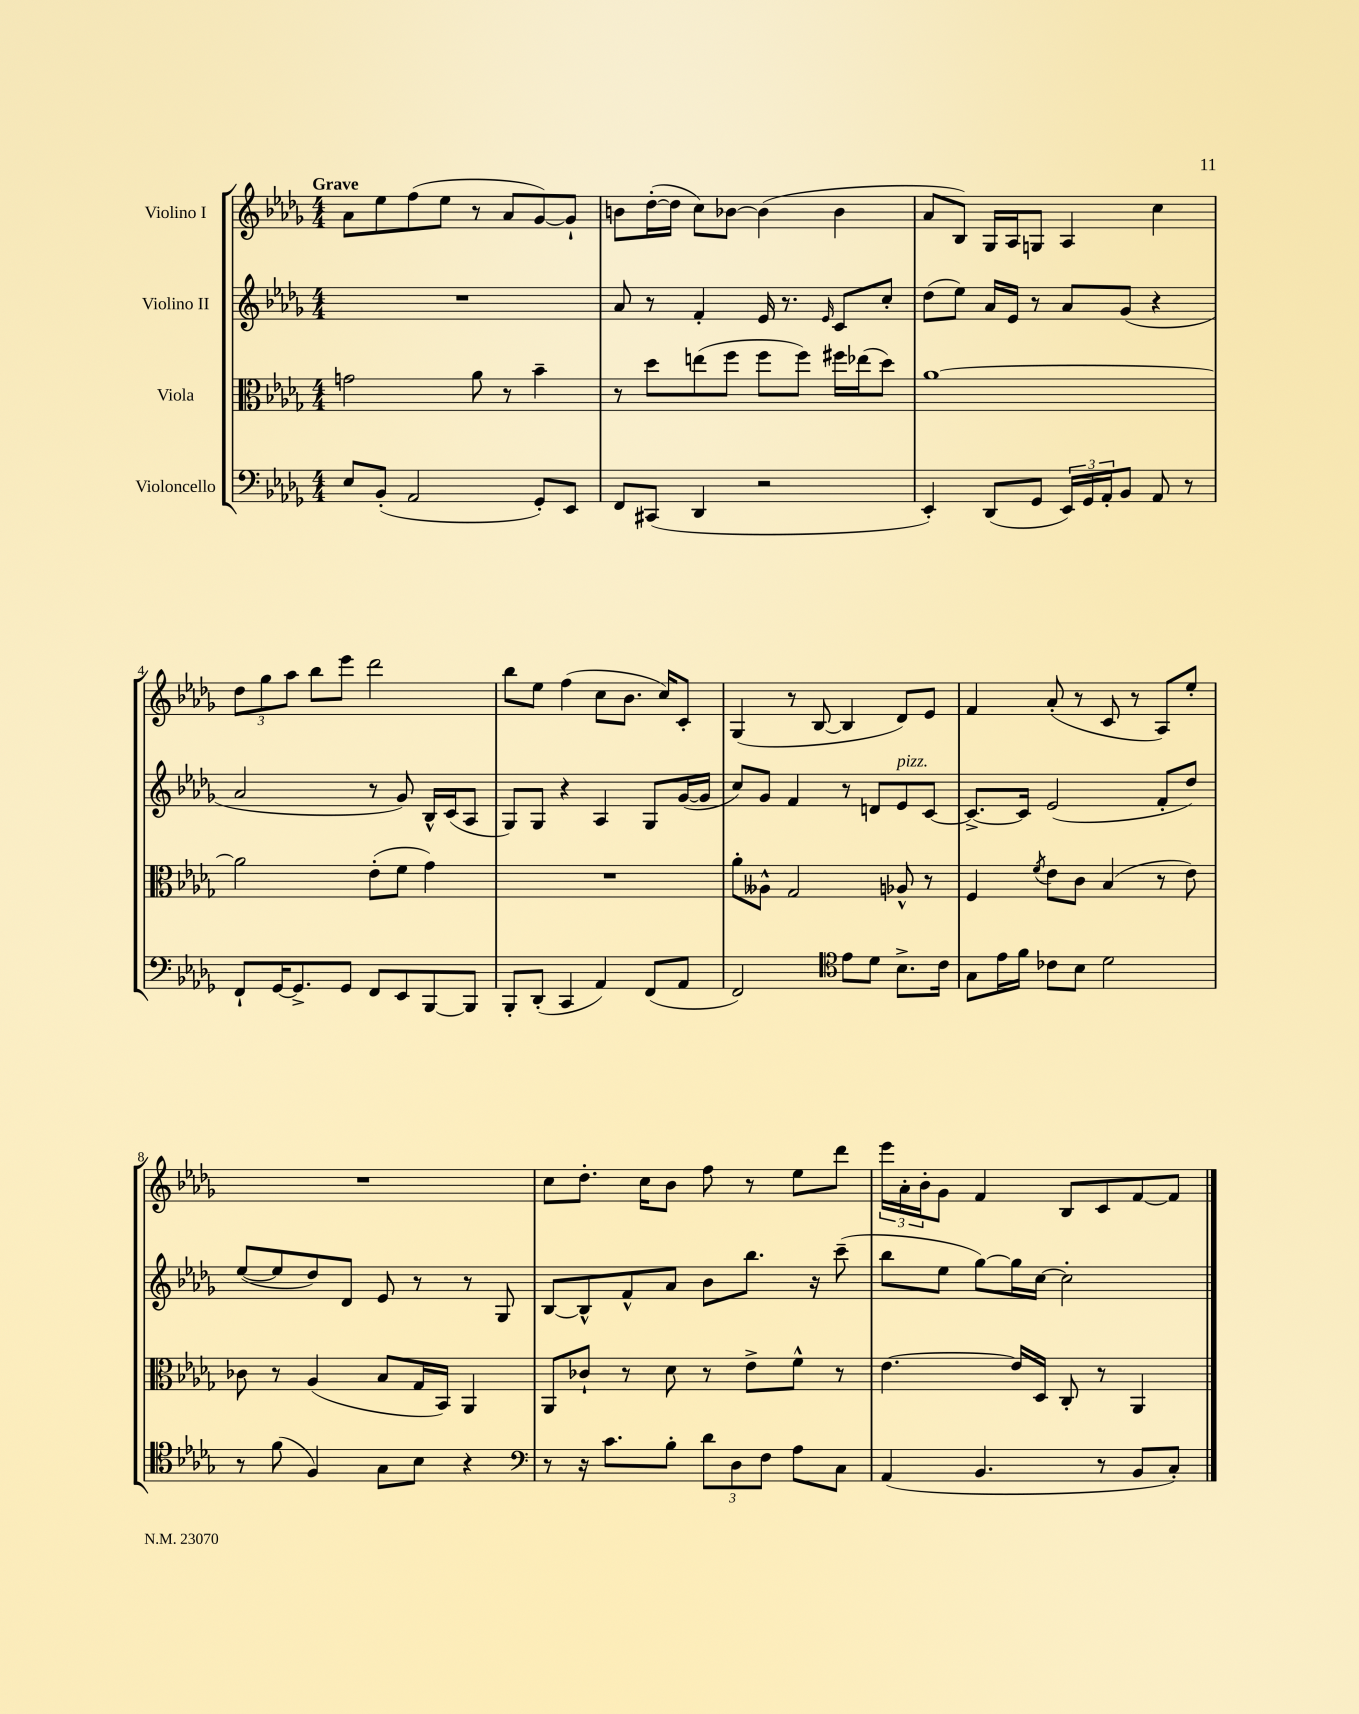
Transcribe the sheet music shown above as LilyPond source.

<<
\new StaffGroup <<
\new Staff = "s0" \with { instrumentName = "Violino I" } {
    \clef treble \key des \major \numericTimeSignature \time 4/4 \tempo "Grave"
    aes'8 ees''8 f''8( ees''8 r8 aes'8 ges'8~) ges'8-! |
    b'8 des''16~-.( des''16 c''8) bes'8~ bes'4( bes'4 |
    aes'8 bes8) ges16 aes16 g8 aes4 c''4 |
    \tuplet 3/2 { des''8 ges''8 aes''8 } bes''8 ees'''8 des'''2 |
    bes''8 ees''8 f''4( c''8 bes'8. c''16) c'8-. |
    ges4( r8 bes8~ bes4 des'8) ees'8 |
    f'4 aes'8-.( r8 c'8 r8 aes8) ees''8-. |
    R1 |
    c''8 des''8.-. c''16 bes'8 f''8 r8 ees''8 des'''8 |
    \tuplet 3/2 { ees'''16 aes'16-. bes'16-. } ges'8 f'4 bes8 c'8 f'8~ f'8 \bar "|." |
}
\new Staff = "s1" \with { instrumentName = "Violino II" } {
    \clef treble \key des \major \numericTimeSignature \time 4/4
    R1 |
    aes'8 r8 f'4-. ees'16 r8. \grace { ees'16 } c'8 c''8-. |
    des''8( ees''8) aes'16 ees'16 r8 aes'8 ges'8( r4 |
    aes'2 r8 ges'8) bes16-^ c'16( aes8 |
    ges8) ges8 r4 aes4 ges8 ges'16~( ges'16 |
    c''8) ges'8 f'4 r8 d'8 ees'8^\markup { \italic "pizz." } c'8~ |
    c'8.~-> c'16 ees'2( f'8-. des''8) |
    ees''8~( ees''8 des''8) des'8 ees'8 r8 r8 ges8 |
    bes8~ bes8-^ f'8-^ aes'8 bes'8 bes''8. r16 c'''8--( |
    bes''8 ees''8 ges''8~) ges''16 c''16~ c''2-. \bar "|." |
}
\new Staff = "s2" \with { instrumentName = "Viola" } {
    \clef alto \key des \major \numericTimeSignature \time 4/4
    g'2 aes'8 r8 bes'4-- |
    r8 des''8 e''8( f''8 f''8 f''8) fis''16 ees''16( des''8) |
    aes'1~ |
    aes'2 ees'8-.( f'8 ges'4) |
    R1 |
    aes'8-. aeses8-^ ges2 aes8-^ r8 |
    f4 \acciaccatura { f'8 } ees'8 c'8 bes4( r8 ees'8) |
    ces'8 r8 aes4( bes8 ges16 bes,16) aes,4 |
    aes,8 ces'8-! r8 des'8 r8 ees'8-> f'8-^ r8 |
    ees'4.~ ees'16 des16 c8-. r8 aes,4 \bar "|." |
}
\new Staff = "s3" \with { instrumentName = "Violoncello" } {
    \clef bass \key des \major \numericTimeSignature \time 4/4
    ees8 bes,8-.( aes,2 ges,8-.) ees,8 |
    f,8 cis,8( des,4 r2 |
    ees,4-.) des,8( ges,8 \tuplet 3/2 { ees,16) ges,16 aes,16-. } bes,8 aes,8 r8 |
    f,8-! ges,16~ ges,8.-> ges,8 f,8 ees,8 bes,,8~ bes,,8 |
    bes,,8-. des,8-.( c,4 aes,4) f,8( aes,8 |
    f,2) \clef tenor ees'8 des'8 bes8.-> c'16 |
    ges8 ees'16 f'16 ces'8 bes8 des'2 |
    r8 f'8( f4) ges8 bes8 r4 |
    \clef bass r8 r16 c'8. bes8-. \tuplet 3/2 { des'8 des8 f8 } aes8 c8 |
    aes,4( bes,4. r8 bes,8 c8-.) \bar "|." |
}
>>
>>
